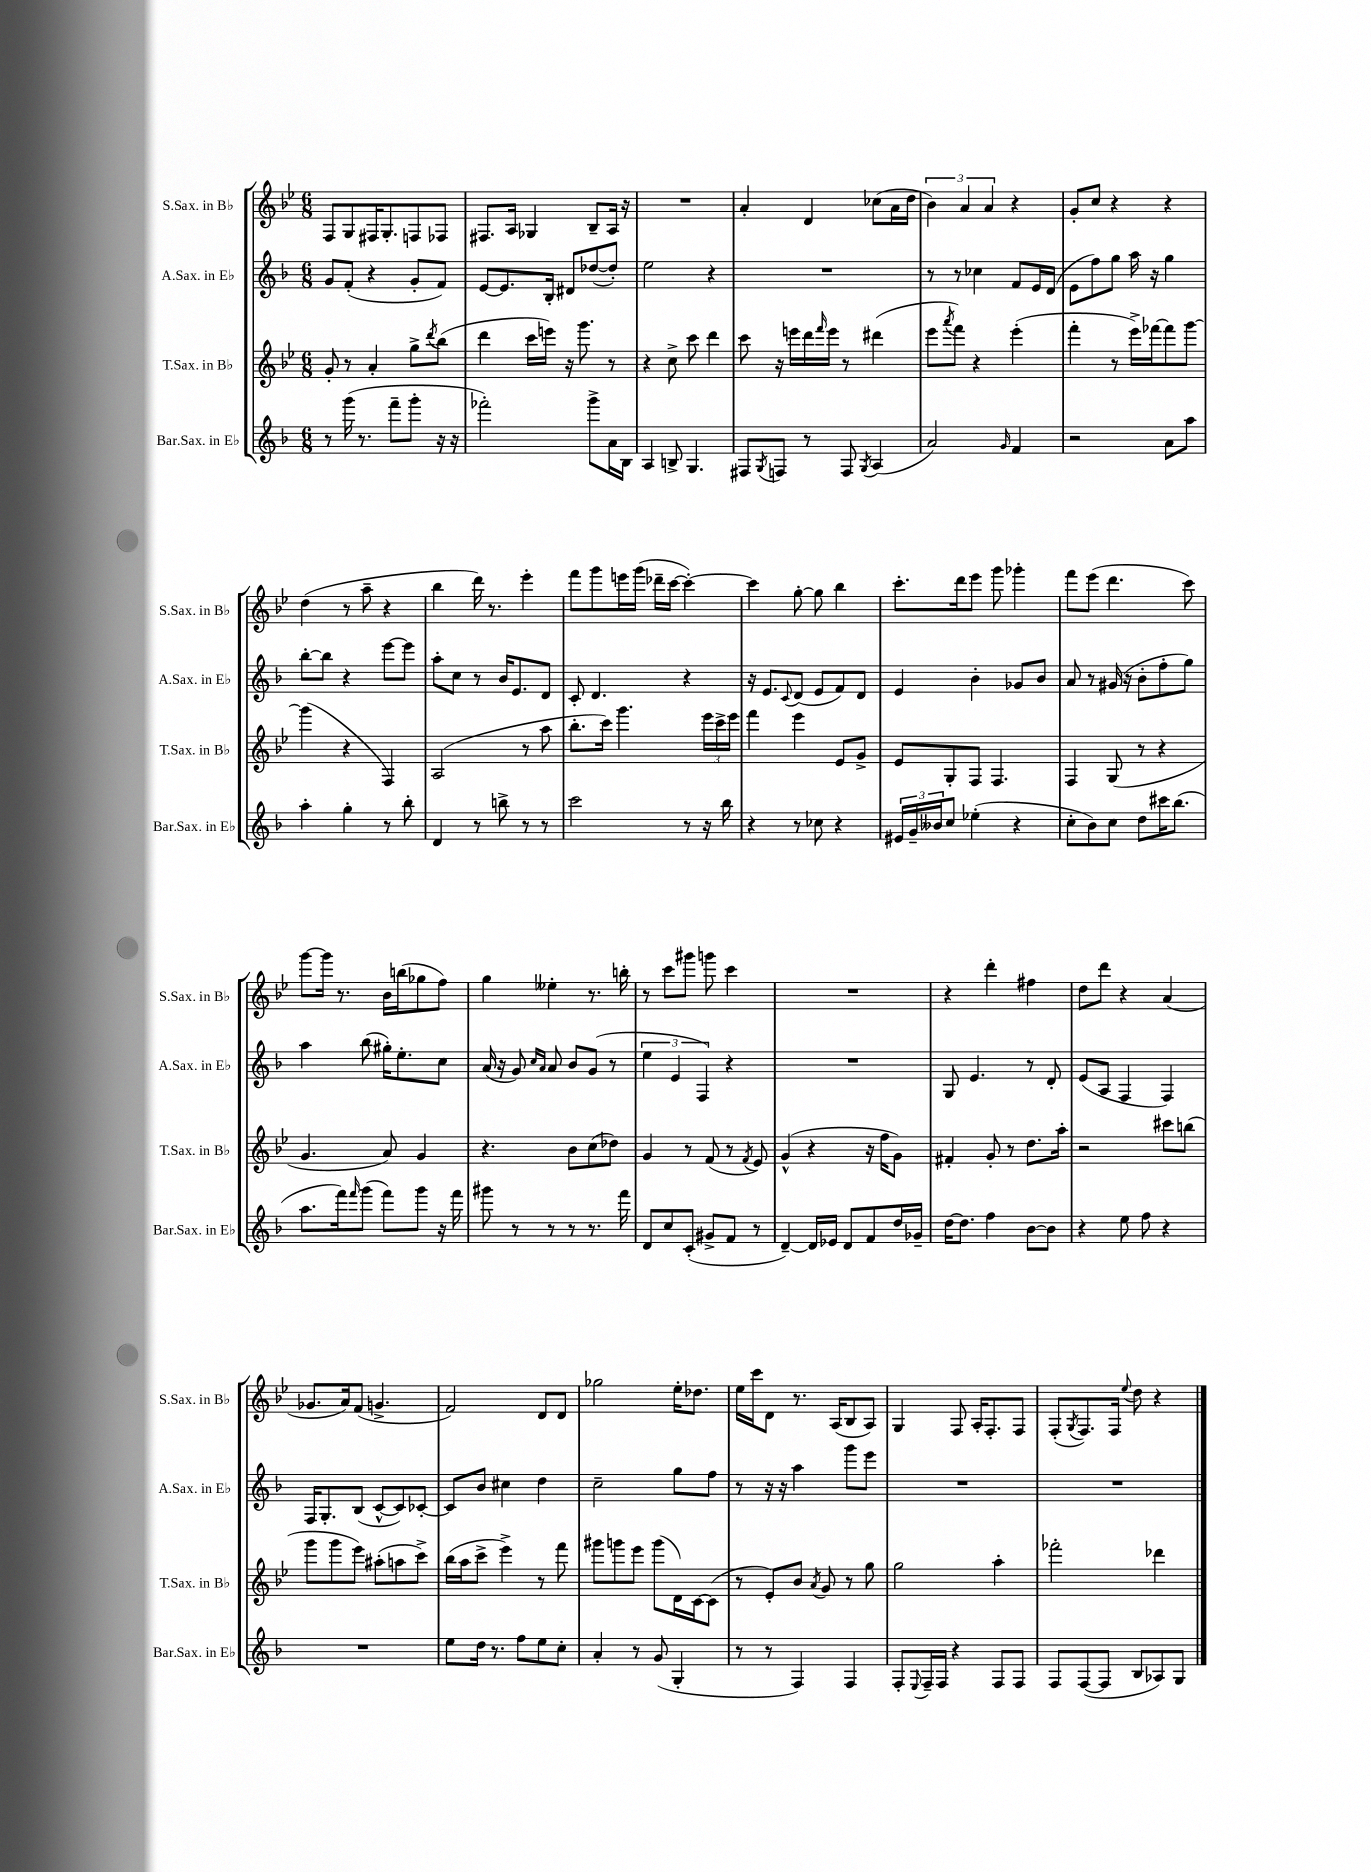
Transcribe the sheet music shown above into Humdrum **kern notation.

**kern	**kern	**kern	**kern
*staff4	*staff3	*staff2	*staff1
*clefG2	*clefG2	*clefG2	*clefG2
*k[b-]	*k[b-e-]	*k[b-]	*k[b-e-]
*M6/8	*M6/8	*M6/8	*M6/8
8r	8g'/	8g/L	8F/L
(16ggg\	8r	(8f'/J	8G/
8.r	.	.	.
.	4a'/	4r	16F#/K
.	.	.	8.G'/
8fff~\L	.	.	.
8ggg'\J	8gg^\L	8g'/L	8F/
.	8qddd/	.	.
16r	(8bb-\J	8f/J)	8F-/J
16r	.	.	.
=	=	=	=
2fff-'\)	4ddd\	[8e/L	8.F#/L
.	.	8.e/]	.
.	.	.	16A/Jk
.	16ccc\LL	.	4G-/
.	16eee\JJ)	16B-'/Jk	.
.	16r	8d#/L	.
.	8.ggg\	.	.
8ggg^\L	.	([8dd-/	8B-~/L
16a\L	8r	8dd-'/]J)	16A/Jk
16B-\JJ	.	.	16r
=	=	=	=
4A/	4r	2ee\	2.r
8B^/	8cc^\	.	.
4.G/	8ccc\	.	.
.	4ddd\	4r	.
=	=	=	=
8F#/L	8ccc\	2.r	4a'/
8qG/	.	.	.
8F/J	16r	.	.
.	16eee\LL	.	.
8r	16ddd\	.	4d/
.	16qqfff/	.	.
.	16eee\JJ	.	.
8F/	8r	.	.
8qG/	.	.	.
(4A/	(4ddd#\	.	(8cc-\L
.	.	.	16a\L
.	.	.	16dd\JJ
=	=	=	=
2a/)	8eee-\L	8r	6b-\)
.	8qaaa/	.	.
.	8fff\J)	8r	.
.	.	.	6a/
.	4r	4cc-\	.
.	.	.	6a/
16qqg/	.	.	.
4f/	(4eee-'\	8f/L	4r
.	.	16e/L	.
.	.	(16d/JJ	.
=	=	=	=
2r	4fff'\	8e\L	8g'/L
.	.	8ff\)	8cc/J
.	8r	8gg\J	4r
.	16eee-^\LL)	16aa\	.
.	[16fff-\J	16r	.
8a\L	8fff-\]	4gg\	4r
8aa\J	[8ggg\J	.	.
=	=	=	=
4aa'\	(4ggg\]	[8bb-'\L	(4dd\
.	.	8bb-\]J	.
4gg'\	4r	4r	8r
.	.	.	8aa~\
8r	4F/)	[8eee\L	4r
8bb-'\	.	8eee\]J	.
=	=	=	=
4d/	(2A/	8aa'\L	4bb-\
.	.	8cc\J	.
8r	.	8r	16ddd\)
.	.	.	8.r
8bb^\	.	16b-/LK	.
.	.	8.e/	.
8r	8r	.	4eee-'\
8r	8aa\	8d/J	.
=	=	=	=
2ccc\	8.bb-'\L	8c'/	8fff\L
.	.	4.d/	8ggg\
.	16ccc\Jk)	.	.
.	4.ggg\	.	16eee\L
.	.	.	(16ggg\JJ
.	.	.	16ddd-~\LL
.	.	.	[16ccc\JJ
8r	.	4r	4ccc'\_)
16r	24eee-\LL	.	.
.	24ccc^\	.	.
16bb-\	.	.	.
.	24eee-\JJ	.	.
=	=	=	=
4r	4fff\	16r	4ccc\]
.	.	8.e/L	.
.	.	8qqc/	.
8r	4eee-\	(8d/J	[8gg'\
8cc-\	.	8e/L	8gg\]
4r	8e-/L	8f/)	4bb-\
.	8g^/J	8d/J	.
=	=	=	=
24e#/LL	8e-/L	4e/	8.ccc'\L
24g~/	.	.	.
24b--/J	.	.	.
8cc/J	8G'/	.	.
.	.	.	16ddd\k
(4ee-'\	8F/J	4b-'\	8eee-\J
.	4.F/	.	8ggg\
4r	.	8g-/L	4ggg-'\
.	.	8b-/J	.
=	=	=	=
8cc'\L	4F/	8a/	8fff\L
8b-\)	.	8r	(8eee-\J
8cc\J	(8G/	(16g#/	4.ddd\
.	.	16r	.
8dd\L	8r	8b-'\L	.
16ccc#\K	4r	8ff'\	.
(8.bb-\J	.	.	.
.	.	8gg\J)	8ccc\)
=	=	=	=
8.aa\L	4.g/	4aa\	[8ggg\L
.	.	.	16ggg\]Jk
16fff\k)	.	.	8.r
16qqfff/	.	.	.
(8ggg\J	.	(8bb-\	.
8fff\L)	8a/)	16gg#'\LK)	16b-\LL
.	.	8.ee'\	(16bb\J
8ggg\J	4g/	.	8gg-\
16r	.	8cc\J	8ff\J)
16fff\	.	.	.
=	=	=	=
8ggg#\	4.r	(16a/	4gg\
.	.	16r	.
8r	.	8g/)	.
.	.	16qqcc/LL	.
.	.	16qqa/JJ	.
8r	.	8a/	4ee--'\
8r	8b-\L	8b-/L	.
8.r	(8cc\	(8g/J	8.r
.	8dd-\J)	8r	.
16fff\	.	.	16bb'\
=	=	=	=
8d/L	4g/	6ee\	8r
8cc/	.	.	8ccc\L
.	.	6e/	.
(8c'/J	8r	.	8ggg#\J
.	.	6F/)	.
8g#^/L	(8f/	.	8ggg\
8f/J	8r	4r	4ccc\
.	8qf/	.	.
8r	8e-/)	.	.
=	=	=	=
[4d~/)	(4g^^/	2.r	2.r
16d/]LL	4r	.	.
16e-/JJ	.	.	.
8d/L	.	.	.
8f/	16r	.	.
.	16ff\LK	.	.
16dd/L	8g\J)	.	.
16g-~/JJ	.	.	.
=	=	=	=
[16dd\LK	4f#'/	8G/	4r
8.dd\]J	.	.	.
.	.	4.e/	.
4ff\	8g'/	.	4ddd'\
.	8r	.	.
[8b-\L	8.dd\L	8r	4ff#\
8b-\]J	.	8d'/	.
.	16aa'\Jk	.	.
=	=	=	=
4r	2r	(8e/L	8dd\L
.	.	8A/J	8ddd\J
8ee\	.	4F/	4r
8ff\	.	.	.
4r	8ccc#\L	4F/)	(4a/
.	(8bb\J	.	.
=	=	=	=
2.r	8ggg\L	16F/LK	8.g-/L
.	.	8.G'/	.
.	8ggg\	.	.
.	.	.	16a/k)
.	8eee-\J)	(8B-/J	(8f/J
.	(8aa#'\L	[8c^^/L	4.g^/
.	8aa\	8c/])	.
.	8ccc^\J)	[8c-'/J	.
=	=	=	=
8ee\L	(16bb-\LL	8c-/]L	2f/)
.	16aa\J	.	.
16dd\Jk	8ccc^\J	8b-/J	.
8.r	.	.	.
.	4eee-^\)	4cc#\	.
8ff\L	.	.	.
8ee\	8r	4dd\	8d/L
8cc'\J	8fff\	.	8d/J
=	=	=	=
4a'/	8ggg#\L	2cc~\	2gg-\
.	8ggg\	.	.
8r	8eee-\J	.	.
(8g/	(8ggg\L	.	.
4G'/	16d\L)	8gg\L	16ee-'\LK
.	[16c\J	.	8.dd-\J
.	(8c\]J	8ff\J	.
=	=	=	=
8r	8r	8r	16ee-\LL
.	.	.	16ccc\J
8r	8e-'/L)	16r	8d\J
.	.	16r	.
4F/)	8b-/J	4aa\	8.r
.	8qa/	.	.
.	8g/	.	.
.	.	.	(16A/LK
4F/	8r	8ggg\L	8B-/
.	8gg\	8eee\J	8A/J)
=	=	=	=
8F'/L	2gg\	2.r	4G/
8qqE/	.	.	.
16F~/L	.	.	.
16F/JJ	.	.	.
4r	.	.	8F/
.	.	.	16A'/LK
.	.	.	8.F'/
8F/L	4aa'\	.	.
8F/J	.	.	8F/J
=	=	=	=
8F/L	2fff-'\	2.r	(8F'/L
.	.	.	8qG/
([8F/	.	.	8.F/)
8F/]J	.	.	.
.	.	.	16F/Jk
.	.	.	8qqee-/
8B-/L	.	.	8dd\
8A-/)	4ddd-\	.	4r
8G/J	.	.	.
==	==	==	==
*-	*-	*-	*-
